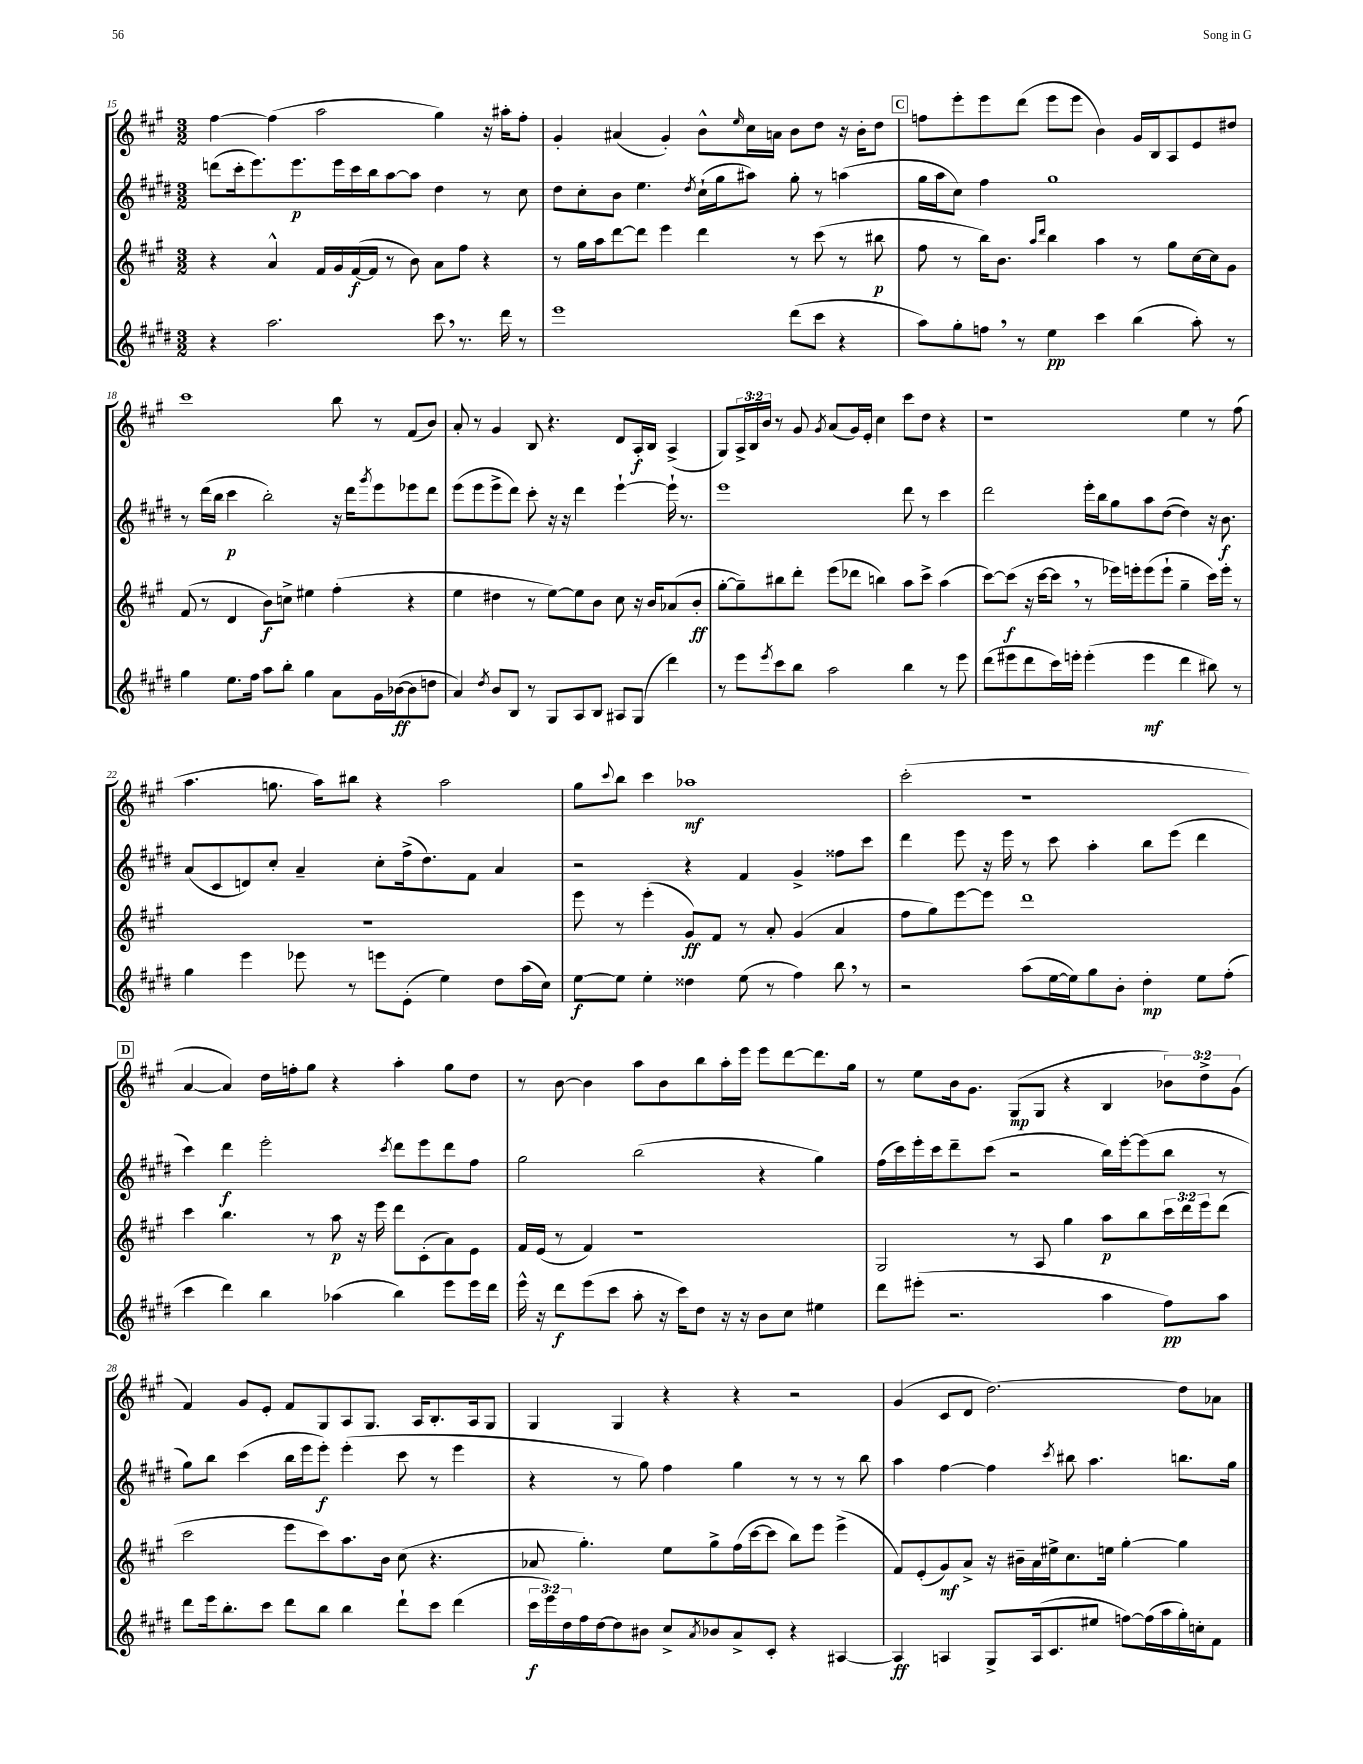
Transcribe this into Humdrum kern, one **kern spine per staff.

**kern	**dynam	**kern	**dynam	**kern	**dynam	**kern	**dynam
*part4	*part4	*part3	*part3	*part2	*part2	*part1	*part1
*staff4	*staff4	*staff3	*staff3	*staff2	*staff2	*staff1	*staff1
*clefG2	*	*clefG2	*	*clefG2	*	*clefG2	*
*k[f#c#g#d#]	*	*k[f#c#g#]	*	*k[f#c#g#d#]	*	*k[f#c#g#]	*
*M3/2	*	*M3/2	*	*M3/2	*	*M3/2	*
=15	=15	=15	=15	=15	=15	=15	=15
4r	.	4r	.	(8dddn\L	.	[4ff#\	.
.	.	.	.	16ccc#'\k	.	.	.
.	.	.	.	8.eee\)	.	.	.
2.aa\	.	4a^^/	.	.	.	(4ff#\]	.
.	.	.	.	8.eee\	p	.	.
.	.	16f#/LL	.	.	.	2aa\	.
.	.	16g#/	.	16eee\L	.	.	.
.	.	([16f#/	f	16ccc#\	.	.	.
.	.	16f#/JJ]	.	16bb\J	.	.	.
.	.	8r	.	[8aa\	.	.	.
.	.	8b\)	.	8aa\J]	.	.	.
8ccc#,\	.	8a\L	.	4dd#\	.	4gg#\)	.
8.r	.	8ff#\J	.	.	.	.	.
.	.	4r	.	8r	.	16r	.
16ddd#\	.	.	.	.	.	16aa#X'\KL	.
8r	.	.	.	8cc#\	.	8ff#'\J	.
=16	=16	=16	=16	=16	=16	=16	=16
1eee	.	8r	.	8dd#\L	.	4g#'/	.
.	.	16gg#\LL	.	8cc#'\	.	.	.
.	.	16aa\J	.	.	.	.	.
.	.	[8ddd\	.	8b\J	.	(4a#X/	.
.	.	8ddd\J]	.	4.ee\	.	.	.
.	.	4eee\	.	.	.	4g#'/)	.
.	.	.	.	8qdd#/	.	.	.
.	.	4ddd\	.	(16cc#`\LL	.	8b^^\L	.
.	.	.	.	16gg#\J	.	.	.
.	.	.	.	.	.	16qqee/	.
.	.	.	.	8aa#X\J)	.	16cc#\L	.
.	.	.	.	.	.	16an\JJ	.
(8ddd#\L	.	8r	.	8gg#'\	.	8b\L	.
8ccc#\J	.	(8ccc#\	.	8r	.	8dd\J	.
4r	.	8r	.	(4aan\	.	16r	.
.	.	.	.	.	.	16b'\KL	.
.	.	8bb#X\	p	.	.	8dd\J	.
!!LO:REH:place=s1:t=C
=17	=17	=17	=17	=17	=17	=17	=17
8aa\L)	.	8ff#\	.	16gg#\LL	.	8ffn\L	.
.	.	.	.	16aa\J	.	.	.
8gg#'\	.	8r	.	8cc#\J)	.	8eee'\	.
8ffn,\J	.	16bb\KL)	.	4ff#\	.	8eee\	.
.	.	8.b\J	.	.	.	.	.
8r	.	.	.	.	.	(8ddd\J	.
.	.	16qqaa/LL	.	.	.	.	.
.	.	16qqddd/JJ	.	.	.	.	.
4ee\	pp	4bb\	.	1gg#	.	8eee\L	.
.	.	.	.	.	.	8eee\J	.
4ccc#\	.	4aa\	.	.	.	4b\)	.
(4bb\	.	8r	.	.	.	16g#/LL	.
.	.	.	.	.	.	16B/J	.
.	.	8gg#\L	.	.	.	8A/	.
8aa'\)	.	[16cc#\L	.	.	.	8e/	.
.	.	16cc#\J]	.	.	.	.	.
8r	.	8g#\J	.	.	.	8dd#X/J	.
!!LO:LB:g=z
=18	=18	=18	=18	=18	=18	=18	=18
4gg#\	.	(8f#/	.	8r	.	1ccc#	.
.	.	8r	.	(16ddd#\LL	.	.	.
.	.	.	.	16bb\JJ	.	.	.
8.ee\L	.	4d/	.	4ccc#\	p	.	.
16ff#\Jk	.	.	.	.	.	.	.
8aa\L	.	8b\L)	f	2bb'\)	.	.	.
8bb'\J	.	8ccn^\J	.	.	.	.	.
4gg#\	.	4ee#X\	.	.	.	.	.
8a\L	.	(4ff#'\	.	16r	.	8bb\	.
.	.	.	.	16ddd#\KL	.	.	.
.	.	.	.	8qggg#/	.	.	.
16g#\L	.	.	.	8eee\	.	8r	.
([16b-X\J	ff	.	.	.	.	.	.
8b-\]	.	4r	.	8eee-X\	.	(8f#/L	.
8ddn\J	.	.	.	8ddd#\J	.	8b/J)	.
=19	=19	=19	=19	=19	=19	=19	=19
4a/)	.	4ee\	.	(8eee\L	.	8a'/	.
.	.	.	.	8eee\	.	8r	.
8qdd#/	.	.	.	.	.	.	.
8b/L	.	4dd#X\	.	8eee^\	.	4g#/	.
8B/J	.	.	.	8ddd#\J)	.	.	.
8r	.	8r	.	8ccc#'\	.	8B/	.
8G#/L	.	[8ee\L)	.	16r	.	4.r	.
.	.	.	.	16r	.	.	.
8A/	.	8ee\]	.	4ddd#\	.	.	.
8B/J	.	8b\J	.	.	.	.	.
8A#X/L	.	8cc#\	.	[4eee`\	.	8d/L	.
(8G#/J	.	16r	.	.	.	16A'/L	f
.	.	16b/KL	.	.	.	16B/JJ	.
4ddd#\)	.	(8a-X/	.	16eee`\]	.	(4A^/	.
.	.	.	.	8.r	.	.	.
.	.	8b'/J	ff	.	.	.	.
=20	=20	=20	=20	=20	=20	=20	=20
8r	.	[8gg#'\L	.	1eee	.	8G#/L)	.
8eee\L	.	8gg#~\])	.	.	.	24A^/L	.
.	.	.	.	.	.	24B/	.
.	.	.	.	.	.	24b/JJ	.
8qeee/	.	.	.	.	.	.	.
8ccc#\	.	8bb#X\	.	.	.	8r	.
8bb\J	.	8ddd'\J	.	.	.	8g#/	.
.	.	.	.	.	.	8qg#/	.
2aa\	.	(8eee\L	.	.	.	(8a/L	.
.	.	8ddd-X\J	.	.	.	16g#/L)	.
.	.	.	.	.	.	16e'/JJ	.
.	.	4bbn\)	.	.	.	4cc#\	.
4bb\	.	8aa\L	.	8ddd#\	.	8ccc#\L	.
.	.	8ccc#^\J	.	8r	.	8dd\J	.
8r	.	(4aa\	.	4ccc#\	.	4r	.
8eee\	.	.	.	.	.	.	.
=21	=21	=21	=21	=21	=21	=21	=21
(8ddd#\L	.	[8ccc#\L)	.	2ddd#\	.	1r	.
8eee#X\	.	(8ccc#\J]	f	.	.	.	.
8ddd#\	.	16r	.	.	.	.	.
.	.	[16ccc#\KL	.	.	.	.	.
16ccc#\L)	.	8ccc#,\J]	.	.	.	.	.
16eeen'\JJ	.	.	.	.	.	.	.
(4eee'\	.	8r	.	16eee'\LL	.	.	.
.	.	.	.	16bb\J	.	.	.
.	.	16eee-X\LL)	.	8gg#\	.	.	.
.	.	16eeen'\J	.	.	.	.	.
4eee\	mf	(8eee\	.	8aa\	.	.	.
.	.	8eee`\J	.	([8dd#\J	.	.	.
4ddd#\	.	4gg#~\	.	4dd#\])	.	4ee\	.
8bb#X\)	.	16ccc#\LL)	.	16r	.	8r	.
.	.	16eee'\JJ	.	8.b\	f	.	.
8r	.	8r	.	.	.	(8ff#\	.
!!LO:LB:g=z
=22	=22	=22	=22	=22	=22	=22	=22
4gg#\	.	1.r	.	(8a/L	.	4.aa\	.
.	.	.	.	8c#/	.	.	.
4eee\	.	.	.	8dn/)	.	.	.
.	.	.	.	8cc#'/J	.	8.ggn\	.
8eee-X\	.	.	.	4a~/	.	.	.
.	.	.	.	.	.	16aa\KL)	.
8r	.	.	.	.	.	8bb#X\J	.
8eeen\L	.	.	.	8cc#'\L	.	4r	.
(8e'\J	.	.	.	(16ff#^\k	.	.	.
.	.	.	.	8.dd#\)	.	.	.
4ee\)	.	.	.	.	.	2aa\	.
.	.	.	.	8f#\J	.	.	.
8dd#\L	.	.	.	4a/	.	.	.
(16aa\L	.	.	.	.	.	.	.
16cc#\JJ)	.	.	.	.	.	.	.
=23	=23	=23	=23	=23	=23	=23	=23
[8ee\L	f	8eee\	.	2r	.	8gg#\L	.
.	.	.	.	.	.	8qqccc#/	.
8ee\J]	.	8r	.	.	.	8bb\J	.
4ee'\	.	(4eee'\	.	.	.	4ccc#\	.
4dd##X\	.	8g#/L)	ff	4r	.	1aa-X	mf
.	.	8f#/J	.	.	.	.	.
(8ee\	.	8r	.	4f#/	.	.	.
8r	.	8a'/	.	.	.	.	.
4ff#\)	.	(4g#/	.	4g#^/	.	.	.
8bb,\	.	4a/	.	8ff##X\L	.	.	.
8r	.	.	.	8ccc#\J	.	.	.
=24	=24	=24	=24	=24	=24	=24	=24
2r	.	8ff#\L	.	4ddd#\	.	(2ccc#'\	.
.	.	8gg#\)	.	.	.	.	.
.	.	[8eee\	.	8eee\	.	.	.
.	.	8eee\J]	.	16r	.	.	.
.	.	.	.	16eee\	.	.	.
(8aa\L	.	1ddd	.	8r	.	1r	.
[16ee\L	.	.	.	8ccc#\	.	.	.
16ee\J])	.	.	.	.	.	.	.
8gg#\	.	.	.	4aa'\	.	.	.
8b'\J	.	.	.	.	.	.	.
4dd#'\	mp	.	.	8bb\L	.	.	.
.	.	.	.	(8eee\J	.	.	.
8ee\L	.	.	.	4ddd#\	.	.	.
(8ff#'\J	.	.	.	.	.	.	.
!!LO:LB:g=z
!!LO:REH:place=s1:t=D
=25	=25	=25	=25	=25	=25	=25	=25
4ccc#\	.	4ccc#\	.	4ccc#\)	.	[4a/	.
4ddd#\)	.	4.bb\	.	4ddd#\	f	4a/])	.
4bb\	.	.	.	2eee'\	.	16dd\LL	.
.	.	.	.	.	.	16ffn'\J	.
.	.	8r	.	.	.	8gg#\J	.
(4aa-X\	.	8aa\	p	.	.	4r	.
.	.	16r	.	.	.	.	.
.	.	16eee\	.	.	.	.	.
.	.	.	.	8qccc#/	.	.	.
4bb\)	.	8ddd\L	.	8ddd#\L	.	4aa'\	.
.	.	(8c#'\	.	8eee\	.	.	.
8eee\L	.	8a\)	.	8ddd#\	.	8gg#\L	.
16eee\L	.	8e\J	.	8ff#\J	.	8dd\J	.
16ddd#\JJ	.	.	.	.	.	.	.
=26	=26	=26	=26	=26	=26	=26	=26
16eee^^\	.	16f#/LL	.	2gg#\	.	8r	.
16r	.	(16e/JJ	.	.	.	.	.
8ddd#\L	f	8r	.	.	.	[8b\	.
(8eee\	.	4f#/)	.	.	.	4b\]	.
8ccc#\J	.	.	.	.	.	.	.
8aa'\	.	1r	.	(2bb\	.	8aa\L	.
16r	.	.	.	.	.	8b\	.
16ccc#\KL)	.	.	.	.	.	.	.
8dd#\J	.	.	.	.	.	8bb\	.
16r	.	.	.	.	.	16aa'\L	.
16r	.	.	.	.	.	16eee\JJ	.
8b\L	.	.	.	4r	.	8eee\L	.
8cc#\J	.	.	.	.	.	[8ddd\	.
4ee#X\	.	.	.	4gg#\)	.	8.ddd\]	.
.	.	.	.	.	.	16gg#\Jk	.
=27	=27	=27	=27	=27	=27	=27	=27
8ddd#\L	.	2G#/	.	(16ff#\LL	.	8r	.
.	.	.	.	16ccc#\)	.	.	.
(8eee#X'\J	.	.	.	16eee'\	.	8ee\L	.
.	.	.	.	16ccc#\J	.	.	.
2.r	.	.	.	8ddd#~\	.	16b\k	.
.	.	.	.	.	.	8.g#\J	.
.	.	.	.	(8ccc#\J	.	.	.
.	.	8r	.	2r	.	(8G#/L	mp
.	.	8A/	.	.	.	8G#/J	.
.	.	4gg#\	.	.	.	4r	.
4aa\	.	8aa\L	p	16bb\LL)	.	4B/	.
.	.	.	.	[16eee'\J	.	.	.
.	.	8bb\	.	(8eee\]	.	.	.
8ff#\L)	pp	24ccc#\L	.	8bb\J	.	12b-X\L)	.
.	.	24ddd\	.	.	.	.	.
.	.	24eee\J	.	.	.	12dd^\	.
8aa\J	.	(8ddd\J	.	8r	.	.	.
.	.	.	.	.	.	(12g#\J	.
!!LO:LB:g=z
=28	=28	=28	=28	=28	=28	=28	=28
8ddd#\L	.	2ccc#\	.	8gg#\L)	.	4f#/)	.
16eee\k	.	.	.	8bb\J	.	.	.
8.bb'\	.	.	.	.	.	.	.
.	.	.	.	(4ccc#\	.	8g#/L	.
8ccc#\J	.	.	.	.	.	8e'/J	.
8ddd#\L	.	8eee\L	.	16bb\LL	.	8f#/L	.
.	.	.	.	16eee\J	.	.	.
8bb\J	.	8ccc#\)	.	8eee'\J)	f	8G#/	.
4bb\	.	8.aa\	.	(4eee'\	.	8A/	.
.	.	.	.	.	.	8.G#/J	.
.	.	16b\Jk	.	.	.	.	.
8ddd#`\L	.	(8cc#\	.	8ccc#\	.	.	.
.	.	.	.	.	.	16A/KL	.
8ccc#\J	.	4.r	.	8r	.	8.B'/	.
(4ddd#\	.	.	.	4eee\	.	.	.
.	.	.	.	.	.	16A/k	.
.	.	.	.	.	.	8G#/J	.
=29	=29	=29	=29	=29	=29	=29	=29
24ccc#\LL	f	8a-X/	.	4r	.	4G#/	.
24eee\)	.	.	.	.	.	.	.
24dd#\	.	.	.	.	.	.	.
16ff#\	.	4.gg#'\)	.	.	.	.	.
[16dd#\J	.	.	.	.	.	.	.
8dd#\]	.	.	.	8r	.	4G#/	.
8b#X\J	.	.	.	8gg#\)	.	.	.
8cc#^/L	.	8ee\L	.	4ff#\	.	4r	.
8qa/	.	.	.	.	.	.	.
8b-X/	.	8gg#^\	.	.	.	.	.
8a^/	.	(16ff#\L	.	4gg#\	.	4r	.
.	.	[16ccc#\J	.	.	.	.	.
8c#'/J	.	8ccc#\J]	.	.	.	.	.
4r	.	8bb\L)	.	8r	.	2r	.
.	.	8eee\J	.	8r	.	.	.
[4A#X/	.	(4eee^\	.	8r	.	.	.
.	.	.	.	8bb\	.	.	.
=30	=30	=30	=30	=30	=30	=30	=30
4A#/]	ff	8f#/L)	.	4aa\	.	(4g#/	.
.	.	(8e'/	.	.	.	.	.
4An/	.	8g#/)	mf	[4ff#\	.	8c#/L	.
.	.	8a^/J	.	.	.	8d/J	.
8G#^/L	.	16r	.	4ff#\]	.	[2.dd\)	.
.	.	16b#X~\LL	.	.	.	.	.
(16A/k	.	16a\	.	.	.	.	.
8.c#/	.	16ee#X^\J	.	.	.	.	.
.	.	.	.	8qccc#/	.	.	.
.	.	8.cc#\	.	8bb#X\	.	.	.
8ee#X/J	.	.	.	4.aa\	.	.	.
.	.	16een\Jk	.	.	.	.	.
[8ffn\L)	.	[4gg#'\	.	.	.	.	.
(16ff\L]	.	.	.	.	.	.	.
16aa\	.	.	.	.	.	.	.
16gg#'\)	.	4gg#\]	.	8.bbn\L	.	8dd\L]	.
16ccn'\J	.	.	.	.	.	.	.
8f#\J	.	.	.	.	.	8a-X\J	.
.	.	.	.	16gg#\Jk	.	.	.
==	==	==	==	==	==	==	==
*-	*-	*-	*-	*-	*-	*-	*-
